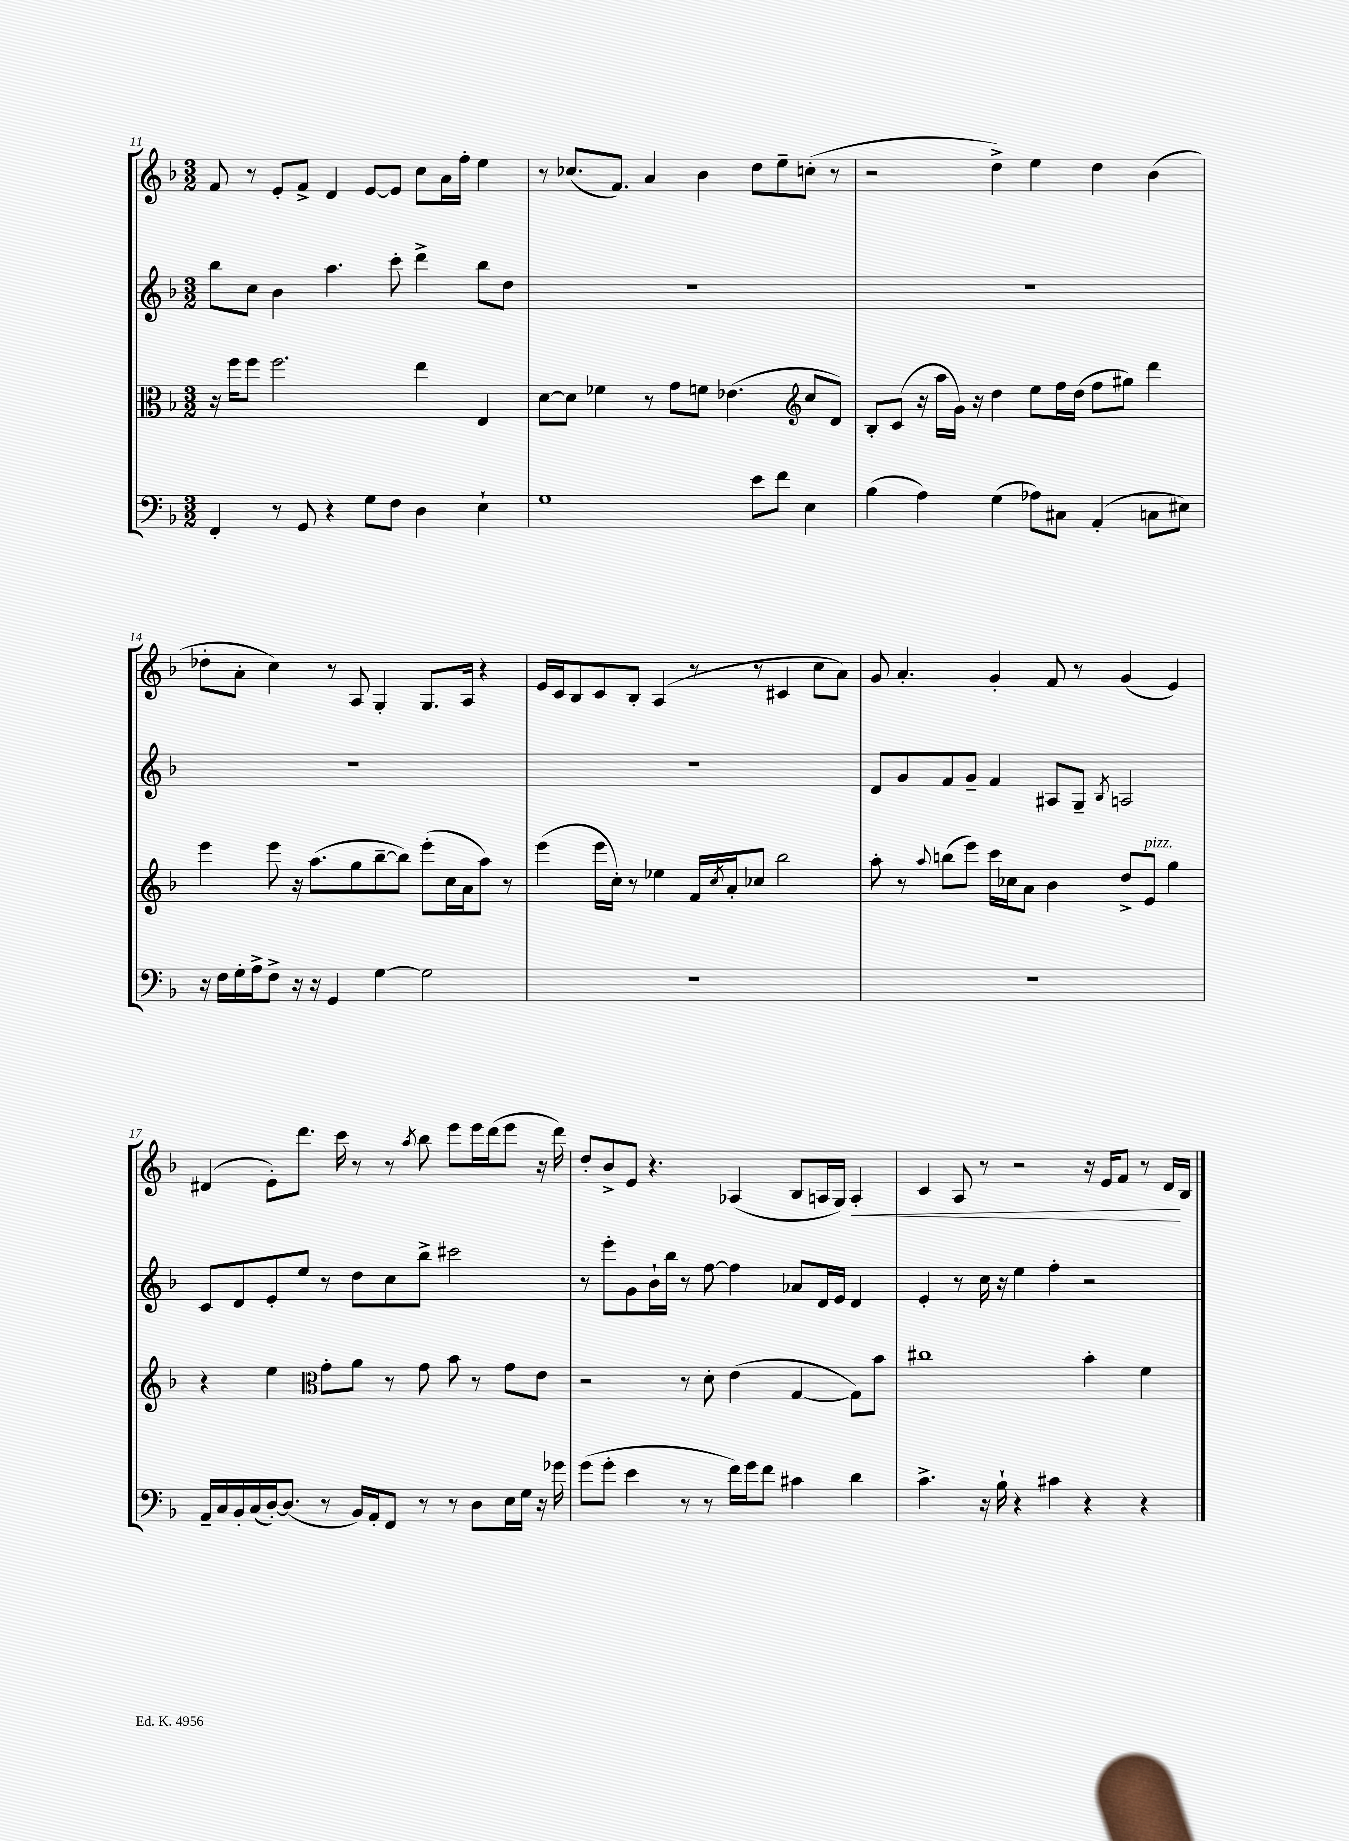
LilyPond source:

<<
\new StaffGroup <<
\new Staff = "s0" {
    \clef treble \key f \major \numericTimeSignature \time 3/2
    f'8 r8 e'8-. f'8-> d'4 e'8~ e'8 c''8 a'16 f''16-. e''4 |
    r8 ces''8.( f'8.) a'4 bes'4 d''8 e''8-- c''8-.( r8 |
    r2 d''4->) e''4 d''4 bes'4( |
    des''8-. a'8-. c''4) r8 a8 g4-. g8. a16 r4 |
    e'16 c'16 bes8 c'8 bes8-. a4( r8 r8 cis'4 c''8 a'8) |
    g'8 a'4.-. g'4-. f'8 r8 g'4( e'4) |
    dis'4( e'8-.) d'''8. c'''16 r8 r8 \acciaccatura { a''8 } bes''8 e'''8 e'''16 d'''16( e'''8 r16 d'''16) |
    d''8-. bes'8-> e'8 r4. aes4( bes8 a16 g16) a4-.\< |
    c'4 a8 r8 r2 r16 e'16 f'8 r8 d'16\! bes16 \bar "|." |
}
\new Staff = "s1" {
    \clef treble \key f \major \numericTimeSignature \time 3/2
    bes''8 c''8 bes'4 a''4. c'''8-. d'''4-> bes''8 d''8 |
    R1. |
    R1. |
    R1. |
    R1. |
    d'8 g'8 f'8 g'8-- f'4 ais8 g8-- \acciaccatura { bes8 } a2 |
    c'8 d'8 e'8-. e''8 r8 d''8 c''8 bes''8-> cis'''2 |
    r8 e'''8-. g'8 bes'16-! bes''16 r8 f''8~ f''4 aes'8 d'16 e'16 d'4 |
    e'4-. r8 c''16 r16 e''4 f''4-. r2 \bar "|." |
}
\new Staff = "s2" {
    \clef alto \key f \major \numericTimeSignature \time 3/2
    r16 f''16 f''8 f''2. e''4 e4 |
    d'8~ d'8 fes'4 r8 g'8 f'8 ees'4.( \clef treble c''8 d'8) |
    bes8-. c'8( r16 a''16 g'16) r16 d''4 e''8 f''16 d''16( f''8 gis''8) d'''4 |
    e'''4 e'''8 r16 a''8.( g''8 bes''8~-- bes''8) e'''8-.( c''16 a'16 a''8) r8 |
    e'''4( e'''16 c''16-.) r8 ees''4 f'16 \acciaccatura { c''8 } a'16-. ces''8 bes''2 |
    a''8-. r8 \appoggiatura { a''8 } b''8( e'''8) c'''16 ces''16 a'8 bes'4 d''8-> e'8^\markup { \italic "pizz." } g''4 |
    r4 e''4 \clef alto g'8-. a'8 r8 g'8 bes'8 r8 g'8 e'8 |
    r2 r8 d'8-. e'4( g4~ g8) bes'8 |
    cis''1 bes'4-. f'4 \bar "|." |
}
\new Staff = "s3" {
    \clef bass \key f \major \numericTimeSignature \time 3/2
    f,4-. r8 g,8 r4 g8 f8 d4 e4-! |
    g1 e'8 f'8 e4 |
    bes4( a4) g4( aes8) cis8 a,4-.( c8 eis8) |
    r16 f16 g16-. a16-> f8-> r16 r16 g,4 g4~ g2 |
    R1. |
    R1. |
    a,16-- c16 bes,16-. c16( d16~-.) d8.( r8 bes,16) a,16-. f,8 r8 r8 d8 e16 g16 r16 ges'16 |
    g'8( g'8-. e'4 r8 r8 f'16) g'16 f'8 cis'4 d'4 |
    c'4.-> r16 bes16-! r4 cis'4 r4 r4 \bar "|." |
}
>>
>>
\layout { \context { \Score currentBarNumber = #11 } }
